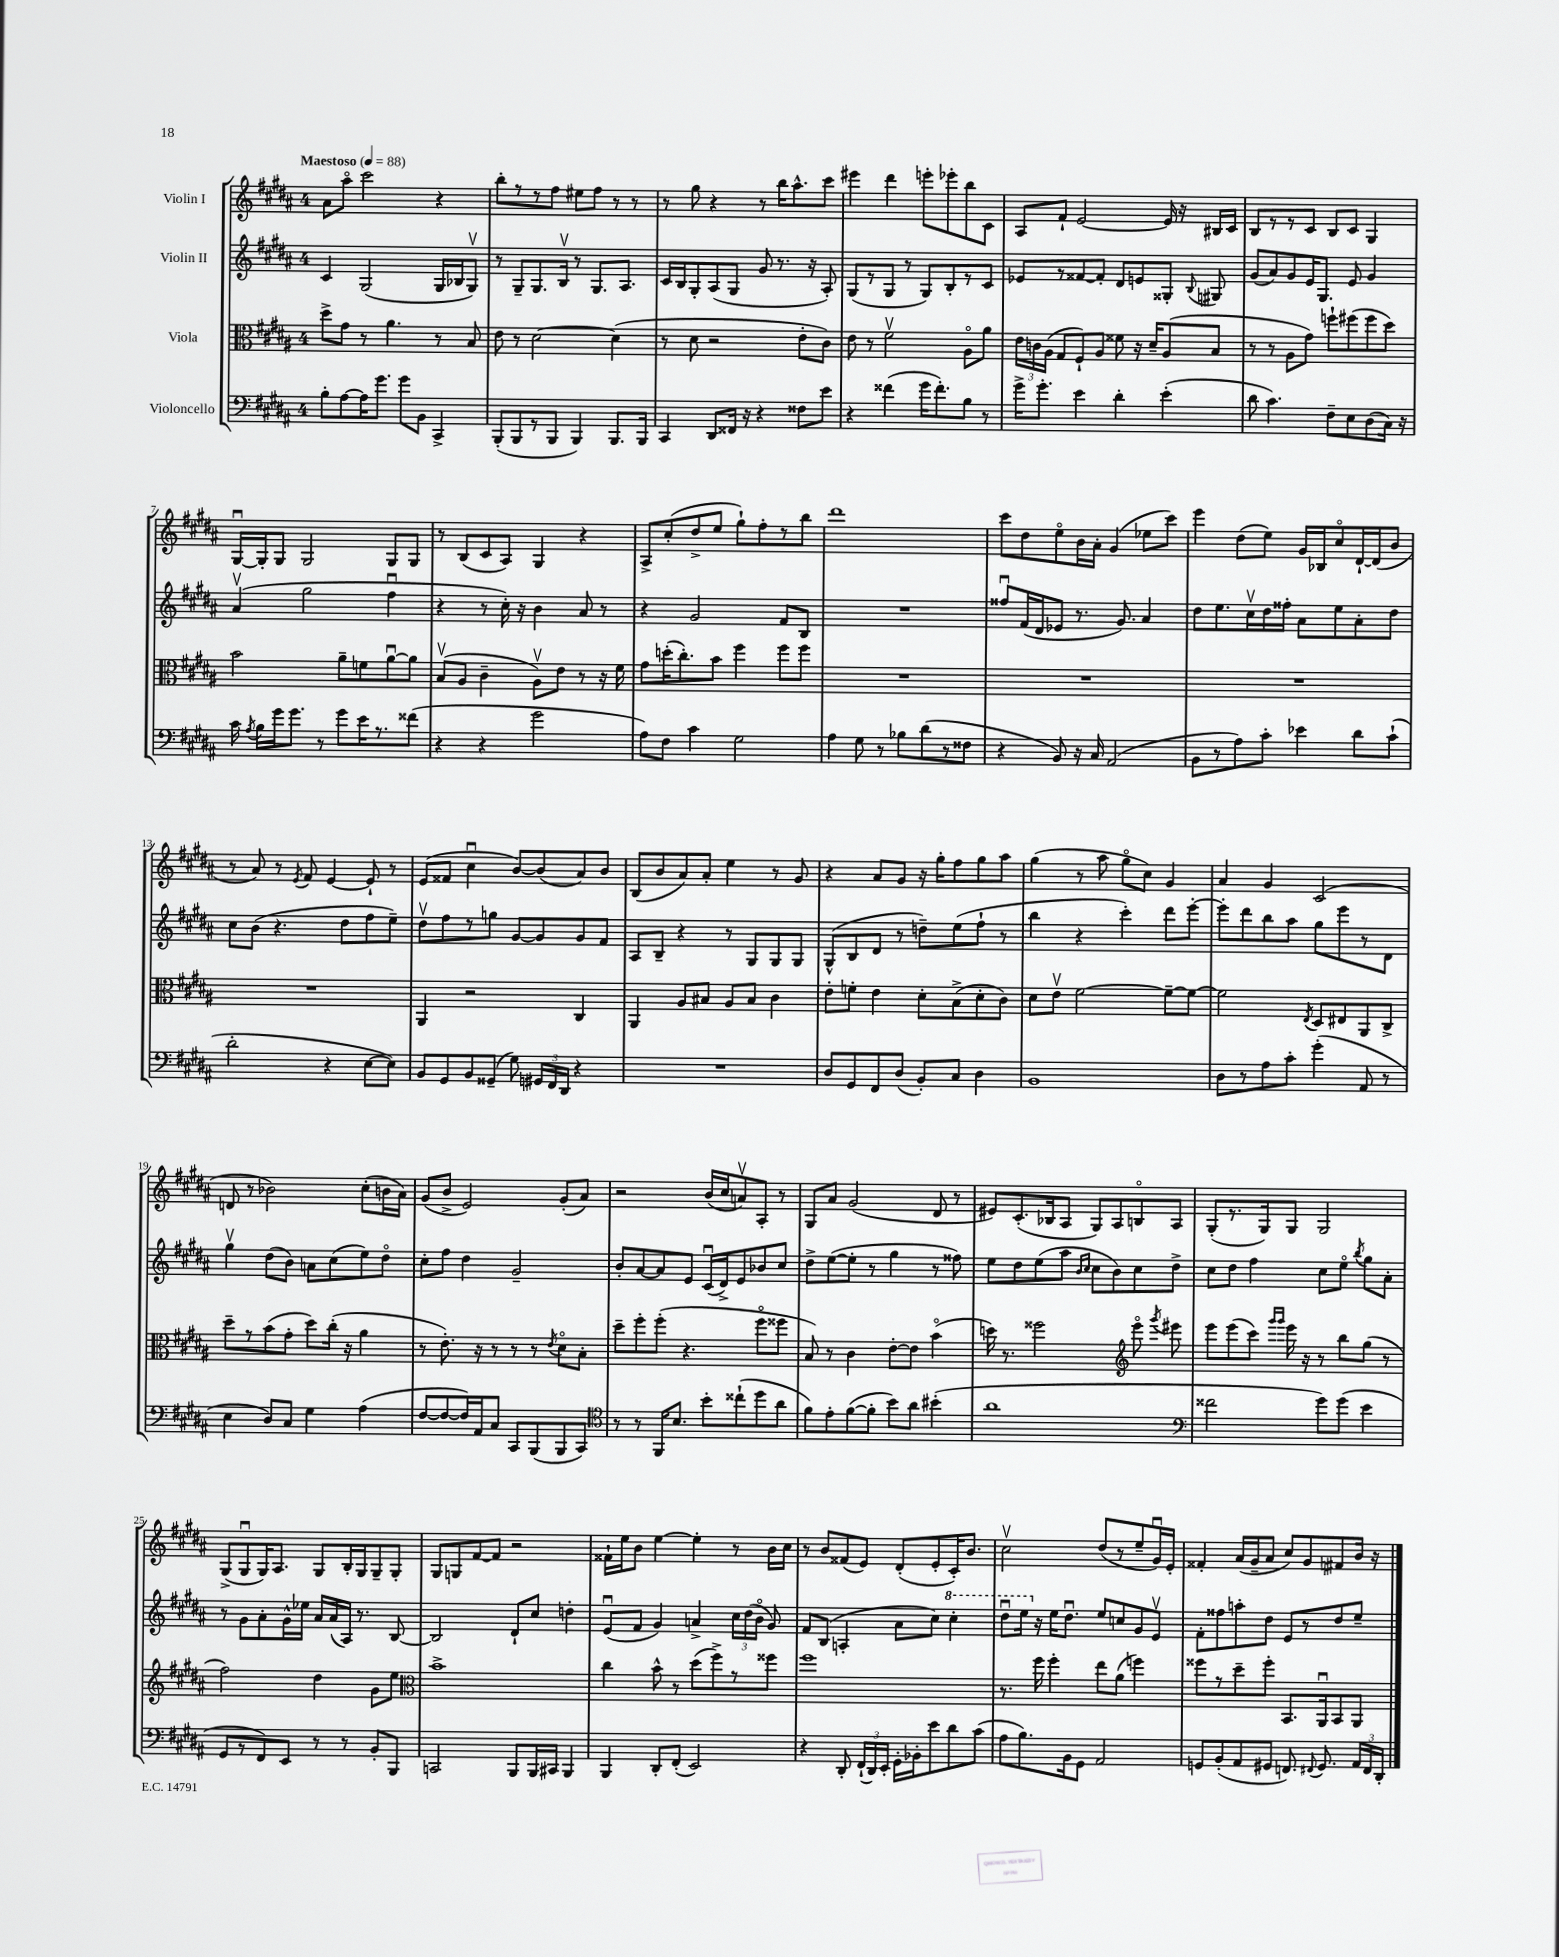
<<
\new StaffGroup <<
\new Staff = "s0" \with { instrumentName = "Violin I" } {
    \clef treble \key b \major \once \override Staff.TimeSignature.style = #'single-digit \time 4/4 \tempo "Maestoso" 4 = 88
    \autoBeamOff ais'8[ ais''8]\flageolet cis'''2 r4 |
    b''8[-. r8 r8 fis''8] eis''8[ fis''8] r8 r8 |
    r8 gis''8 r4 r8 b''16[ ais''8.-^ cis'''8] |
    eis'''4 dis'''4 e'''8[-. ees'''8-. b''8 cis'8] |
    ais8[ fis'8]-! e'2~ e'16 r16 bis16[ cis'16] |
    b8[ r8 r8 cis'8] b8[ cis'8] gis4 |
    gis16[~\downbow gis16-. gis8] gis2 gis8[ gis8] |
    r8 b8[( cis'8 ais8]) gis4 r4 |
    ais8[-> cis''8-.( dis''8-> e''8] gis''8[-!) fis''8-. r8 b''8] |
    dis'''1 |
    cis'''8[ dis''8 e''8\flageolet b'16 ais'16]-. gis'4( ees''8[ cis'''8]) |
    e'''4 dis''8[( e''8]) gis'16[ bes16 cis''8\flageolet dis'16~-! dis'16( b'8] |
    r8 ais'8) r8 \acciaccatura { e'8 } fis'8 e'4~ e'8-! r8 |
    e'8[( fisis'8] cis''4\downbow b'8[~) b'8( ais'8) b'8] |
    b8[( b'8 ais'8) ais'8]-. e''4 r8 gis'8 |
    r4 ais'8[ gis'8] r16 gis''16[-. fis''8 gis''8 ais''8] |
    gis''4( r8 ais''8 gis''8[\flageolet cis''8]) gis'4 |
    ais'4 gis'4 cis'2( |
    d'8 r8 bes'2) cis''8[-.( b'16 ais'16]) |
    gis'8[( b'8]-> e'2) gis'8[-.( ais'8]) |
    r2 b'16[( cis''16 a'8\upbow) ais8]-. r8 |
    gis8[ ais'8] gis'2( dis'8 r8 |
    eis'8[) cis'8.-.( bes16 ais8] gis8[) ais8 b8\flageolet ais8] |
    gis8[-.( r8. gis16) gis8] gis2 |
    gis8[->( gis8\downbow gis16) ais8.] gis8[ b16-. gis16 gis8-- gis8]-. |
    gis8[ g8 fis'8~ fis'8] r2 |
    fisis'16[-! e''16 b'8] e''4~ e''4-. r8 b'16[ cis''16] |
    r8 b'8[ fisis'8( e'8]) dis'8[-.( e'8-. cis'16-.) b'8.] |
    cis''2\upbow dis''8[( r8 e''8-- gis'16\downbow) e'16]-. |
    fisis'4-. ais'16[( gis'16-- ais'8] cis''8[) gis'8 fis'8 b'16] r16 \bar "|." |
}
\new Staff = "s1" \with { instrumentName = "Violin II" } {
    \clef treble \key b \major \once \override Staff.TimeSignature.style = #'single-digit \time 4/4
    \autoBeamOff cis'4 gis2( gis16[ bes16 gis8]\upbow) |
    r8 gis8[-- gis8. b16]\upbow r8 gis8.[ ais8.] |
    cis'16[ b16 gis8-. ais8( gis8] gis'8 r8. r16 ais8-.) |
    gis8[( r8 gis8] r8 gis8[) b8-. r8 cis'8] |
    ees'8[ r8 fisis'8~ fisis'8]-. dis'8[ e'8 gisis8]-. \appoggiatura { b8 } gis8 |
    gis'8[( ais'8) gis'8 e'16 gis8.] e'8 gis'4 |
    ais'4\upbow( gis''2 fis''4\downbow |
    r4 r8 cis''16-.) r16 b'4 ais'8 r8 |
    r4 gis'2 fis'8[ b8] |
    R1 |
    fisis''8[\downbow fis'16( dis'16 ees'8] r8. gis'8.) ais'4 |
    dis''8[ e''8. cis''16\upbow dis''16 fisis''16]-. ais'8[ e''8 ais'8-. dis''8] |
    cis''8[ b'8]( r4. dis''8[ fis''8 e''8]--) |
    dis''8[\upbow fis''8 r8 g''8] gis'8[~ gis'8 gis'8 fis'8] |
    ais8[ b8]-- r4 r8 gis8[ gis8 gis8] |
    gis8[-^( b8 dis'8] r8 d''8[--) e''8( fis''8]-! r8 |
    b''4 r4 cis'''4-.) dis'''8[ e'''8]~-. |
    e'''8[-. dis'''8 b''8 ais''8] gis''8[ e'''8 r8 dis'8] |
    gis''4\upbow dis''8[( b'8]) a'8[ cis''8( e''8) dis''8]\flageolet |
    cis''8[-. fis''8] dis''4 gis'2-- |
    b'8[-. ais'8~ ais'8 e'8] cis'16[\downbow( dis'16->) e'8 bes'8 cis''8] |
    dis''8[-> e''8~( e''8]-. r8 gis''4 r8 fisis''8) |
    e''8[ dis''8 e''8( ais''8] \grace { b'16[ cis''16] } cis''8[ b'8) cis''8 dis''8]-> |
    cis''8[ dis''8] fis''4 cis''8[ e''8]\flageolet \acciaccatura { b''8 } gis''8[ ais'8]-. |
    r8 gis'8[ ais'8-. gis'16-^ ees''16] ais'16[ ais'16( ais16]) r8. b8~ |
    b2 dis'8[-! cis''8] d''4-. |
    e'8[\downbow( fis'8] gis'4) a'4-> \tuplet 3/2 { cis''16[ dis''16( b'16]\flageolet } gis'8) |
    fis'8[ b8]( a4-. ais'8[ cis''8]) \ottava #1 cis'''4-. |
    dis'''8[\downbow e'''16] \ottava #0 r16 e''16[ dis''8.]\downbow e''8[ c''8 gis'8 e'8]\upbow |
    fis'8[-. fisis''8 a''8-. dis''8] e'8[ r8 dis''8 e''8]-- \bar "|." |
}
\new Staff = "s2" \with { instrumentName = "Viola" } {
    \clef alto \key b \major \once \override Staff.TimeSignature.style = #'single-digit \time 4/4
    \autoBeamOff dis''8[-> gis'8] r8 ais'4. r8 b8 |
    e'8 r8 dis'2~ dis'4( |
    r8 dis'8 r2 e'8[-. cis'8]) |
    e'8 r8 fis'2\upbow ais8[\flageolet ais'8] |
    \tuplet 3/2 { e'16[ c'16 ais16]( } gis8[ fis8-!) ais8] fisis'8 r16 dis'16[-- ais8( b8] |
    r8 r8 ais8[ gis'8]) f''8[-! fis''8( fis''8 dis''8]) |
    b'2 ais'8[-- f'8 ais'8~\downbow ais'8] |
    b8[\upbow( ais8] cis'4-- ais8[\upbow) e'8] r8 r16 fis'16 |
    gis'8[ d''16-.( cis''8.-.) b'8] fis''4 fis''8[ fis''8] |
    R1 |
    R1 |
    R1 |
    R1 |
    ais,4 r2 cis4 |
    ais,4 ais8[ bis8] ais8[ bis8] cis'4 |
    e'8[-. f'8]-. e'4 dis'8[-. b8->( dis'8-. cis'8]) |
    dis'8[ e'8]\upbow fis'2~ fis'8[~-- fis'8]~ |
    fis'2 \acciaccatura { e8 } dis8[ eis8 ais,8 cis8]-> |
    dis''8[-- r8 b'8( gis'8]-. dis''8[) cis''16]-.( r16 ais'4 |
    r8 e'8.-.) r16 r8 r8 r8 \acciaccatura { e'8 } dis'8[\flageolet b8]-. |
    dis''8[-- fis''8-. fis''8]-.( r4. fis''8[\flageolet fisis''8] |
    b8) r8 cis'4 e'8[~-. e'8] b'4\flageolet( |
    d''16) r8. fisis''2 \clef treble e'''8\flageolet \acciaccatura { gis'''8 } eis'''8 |
    e'''8[ e'''8( cis'''8]) \grace { gis'''16[ gis'''16] } e'''16 r16 r8 b''8[ gis''8]( r8 |
    fis''2) dis''4 gis'8[ e''8] |
    \clef alto b'1-> |
    cis''4 b'8-^ r8 dis''8[( fis''8->) r8 fisis''8] |
    fis''1 |
    r8. fis''16 fis''4-. e''8[ ais'8]( f''4) |
    fisis''8[ r8 dis''8-- fisis''8]-. b,8.[ ais,16\downbow b,8 ais,8] \bar "|." |
}
\new Staff = "s3" \with { instrumentName = "Violoncello" } {
    \clef bass \key b \major \once \override Staff.TimeSignature.style = #'single-digit \time 4/4
    \autoBeamOff b8[-. ais8~ ais16 gis'8.] gis'8[ b,8] cis,4-> |
    b,,8[-.( b,,8 r8 b,,8] b,,4) b,,8.[ b,,16] |
    cis,4 dis,8[ fisis,16] r16 r4 fisis8[ e'8] |
    r4 fisis'4( gis'16[ fisis'8.-.) b8] r8 |
    gis'16[-> gis'8.]-. e'4 dis'4-. e'4-.( |
    dis'8 cis'4.) fis8[-- e8 dis8( cis16]) r16 |
    cis'16 \acciaccatura { ais8 } b16[ gis'16 gis'8.] r8 gis'8[ e'16 r8. fisis'8]( |
    r4 r4 gis'2 |
    ais8[) fis8] cis'4 gis2 |
    ais4 gis8 r8 bes8[ dis'8( r8 fisis8] |
    r4 b,8) r16 cis16 ais,2( |
    b,8[ r8 ais8) cis'8]-. ees'4 dis'8[ cis'8]-!( |
    dis'2-. r4 e8[~ e8]) |
    b,8[ gis,8 b,8 gisis,8]--( gis8) \tuplet 3/2 { gis,16[ fis,16 dis,16] } r4 |
    R1 |
    dis8[ gis,8 fis,8 dis8]( b,8[-.) cis8] dis4 |
    b,1 |
    dis8[ r8 ais8 cis'8]-. gis'4-.( ais,8 r8 |
    e4 dis8[) cis8] gis4 ais4( |
    fis8[~ fis8~ fis16) ais,16 cis8] cis,8[ b,,8( b,,8 cis,8]) |
    \clef tenor r8 r8 fis,16[ b8.] b'8[-. cisis''8-!( dis''8 ais'8] |
    fis'8[) e'8-. fis'8~( fis'8]-. b'8[) ais'8] bis'4-.( |
    ais'1 |
    \clef bass fisis'2 gis'8[) gis'8]( e'4 |
    gis,8[ r8 fis,8) e,8] r8 r8 b,8[-. b,,8] |
    c,2 b,,8[ b,,16 cis,16] b,,4 |
    b,,4 dis,8[-. fis,8]-.( e,2) |
    r4 dis,8-. \tuplet 3/2 { fis,16[-!( dis,16) e,16]-. } gis,16[-. bes,16-. e'8 dis'8 cis'8]( |
    ais8[ b8.) b,16 gis,8] ais,2 |
    g,8[ b,8-.( ais,8 gis,8] f,8.) \appoggiatura { fis,8 } gis,8. \tuplet 3/2 { ais,16[ fis,16 dis,16]-. } \bar "|." |
}
>>
>>
